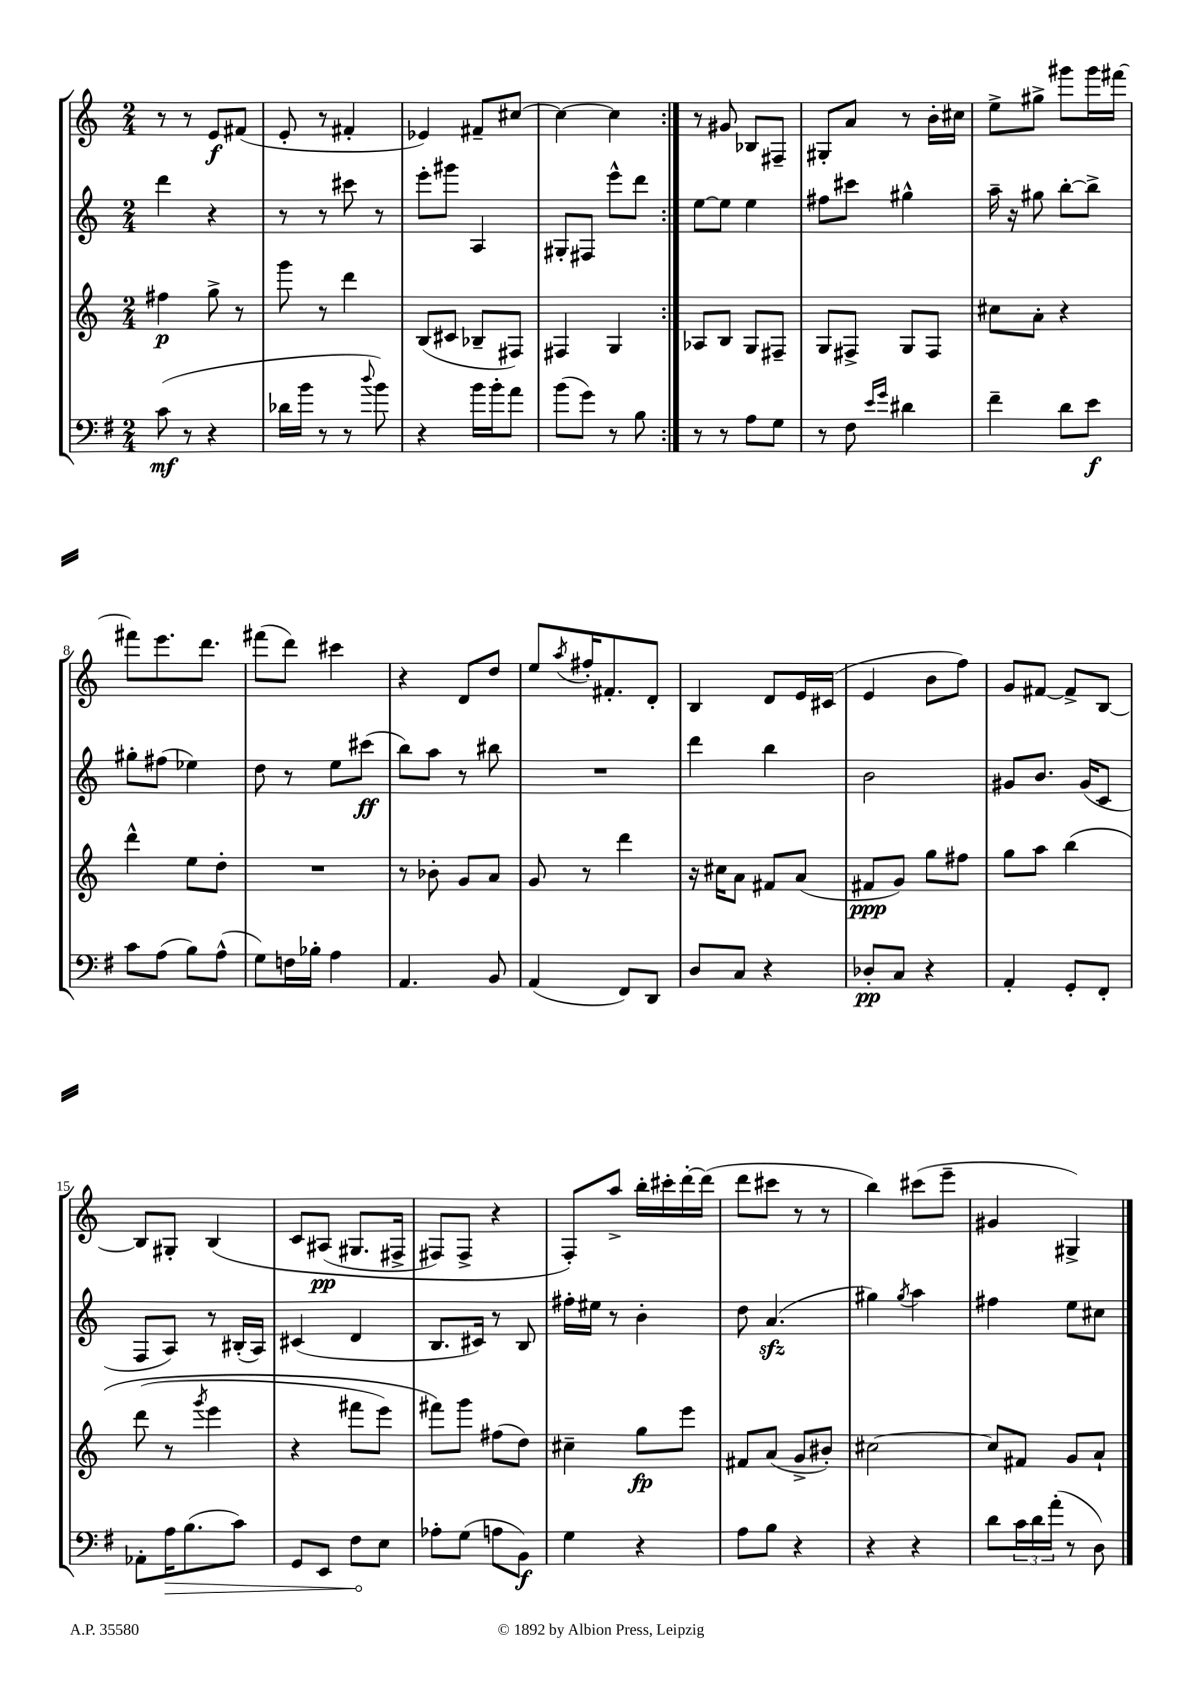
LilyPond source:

<<
\new StaffGroup <<
\new Staff = "s0" {
    \clef treble \key c \major \numericTimeSignature \time 2/4
    \repeat volta 2 { r8 r8 e'8\f fis'8( |
    e'8-. r8 fis'4-. |
    ees'4) fis'8-- cis''8~ |
    cis''4~ cis''4 | }
    r8 gis'8 bes8 fis8-- |
    gis8-. a'8 r8 b'16-. cis''16 |
    e''8-> gis''8-> gis'''8 gis'''16 fis'''16~ |
    fis'''8 e'''8. d'''8. |
    fis'''8( d'''8) cis'''4 |
    r4 d'8 d''8 |
    e''8 \acciaccatura { a''8 } fis''16-. fis'8.-. d'8-. |
    b4 d'8 e'16 cis'16( |
    e'4 b'8 f''8) |
    g'8 fis'8~ fis'8-> b8~ |
    b8 gis8-. b4\( |
    c'8 ais8\pp( gis8. fis16-> |
    fis8) fis8-> r4 |
    f8-.\) a''8-> b''16-. cis'''16-. d'''16~-. d'''16( |
    d'''8 cis'''8 r8 r8 |
    b''4) cis'''8( e'''8-- |
    gis'4 gis4->) \bar "|." |
}
\new Staff = "s1" {
    \clef treble \key c \major \numericTimeSignature \time 2/4
    \repeat volta 2 { d'''4 r4 |
    r8 r8 cis'''8 r8 |
    e'''8-. gis'''8 a4 |
    gis8-. fis8 e'''8-^ d'''8 | }
    e''8~ e''8 e''4 |
    fis''8 cis'''8 gis''4-^ |
    a''16-- r16 gis''8 b''8~-. b''8-> |
    gis''8-. fis''8( ees''4) |
    d''8 r8 e''8 cis'''8\ff( |
    b''8) a''8 r8 bis''8 |
    R2 |
    d'''4 b''4 |
    b'2 |
    gis'8 b'8. gis'16( c'8 |
    f8 a8) r8 bis16-.( a16) |
    cis'4( d'4 |
    b8. cis'16) r8 b8 |
    fis''16-. eis''16 r8 b'4-. |
    d''8 a'4.\sfz( |
    gis''4) \acciaccatura { gis''8 } a''4 |
    fis''4 e''8 cis''8 \bar "|." |
}
\new Staff = "s2" {
    \clef treble \key c \major \numericTimeSignature \time 2/4
    \repeat volta 2 { fis''4\p g''8-> r8 |
    g'''8 r8 d'''4 |
    b8( cis'8 bes8-- fis8) |
    fis4 g4 | }
    aes8 b8 g8 fis8-- |
    g8 fis8-> g8 fis8 |
    cis''8 a'8-. r4 |
    d'''4-^ e''8 d''8-. |
    R2 |
    r8 bes'8-. g'8 a'8 |
    g'8 r8 d'''4 |
    r16 cis''16 a'8 fis'8 a'8( |
    fis'8\ppp g'8) g''8 fis''8 |
    g''8 a''8 b''4\( |
    d'''8( r8 \acciaccatura { g'''8 } e'''4 |
    r4 fis'''8 e'''8) |
    fis'''8\) g'''8 fis''8( d''8) |
    cis''4-- g''8\fp e'''8 |
    fis'8 a'8( g'8-> bis'8-.) |
    cis''2~ |
    cis''8 fis'8 g'8 a'8-! \bar "|." |
}
\new Staff = "s3" {
    \clef bass \key g \major \numericTimeSignature \time 2/4
    \repeat volta 2 { c'8\mf( r8 r4 |
    des'16 b'16 r8 r8 \appoggiatura { d''8 } b'8) |
    r4 b'16 b'16-. a'8 |
    b'8( g'8) r8 b8 | }
    r8 r8 a8 g8 |
    r8 fis8 \grace { e'16 g'16 } dis'4 |
    fis'4-- d'8 e'8\f |
    c'8 a8( b8) a8-^( |
    g8) f16 bes16-. a4 |
    a,4. b,8 |
    a,4( fis,8) d,8 |
    d8 c8 r4 |
    des8-.\pp c8 r4 |
    a,4-. g,8-. fis,8-. |
    aes,8-. \once \override Hairpin.circled-tip = ##t a16\> b8.( c'8) |
    g,8 e,8 fis8\! e8 |
    aes8-. g8( a8 b,8\f) |
    g4 r4 |
    a8 b8 r4 |
    r4 r4 |
    d'8 \tuplet 3/2 { c'16 d'16 a'16-.( } r8 d8) \bar "|." |
}
>>
>>
